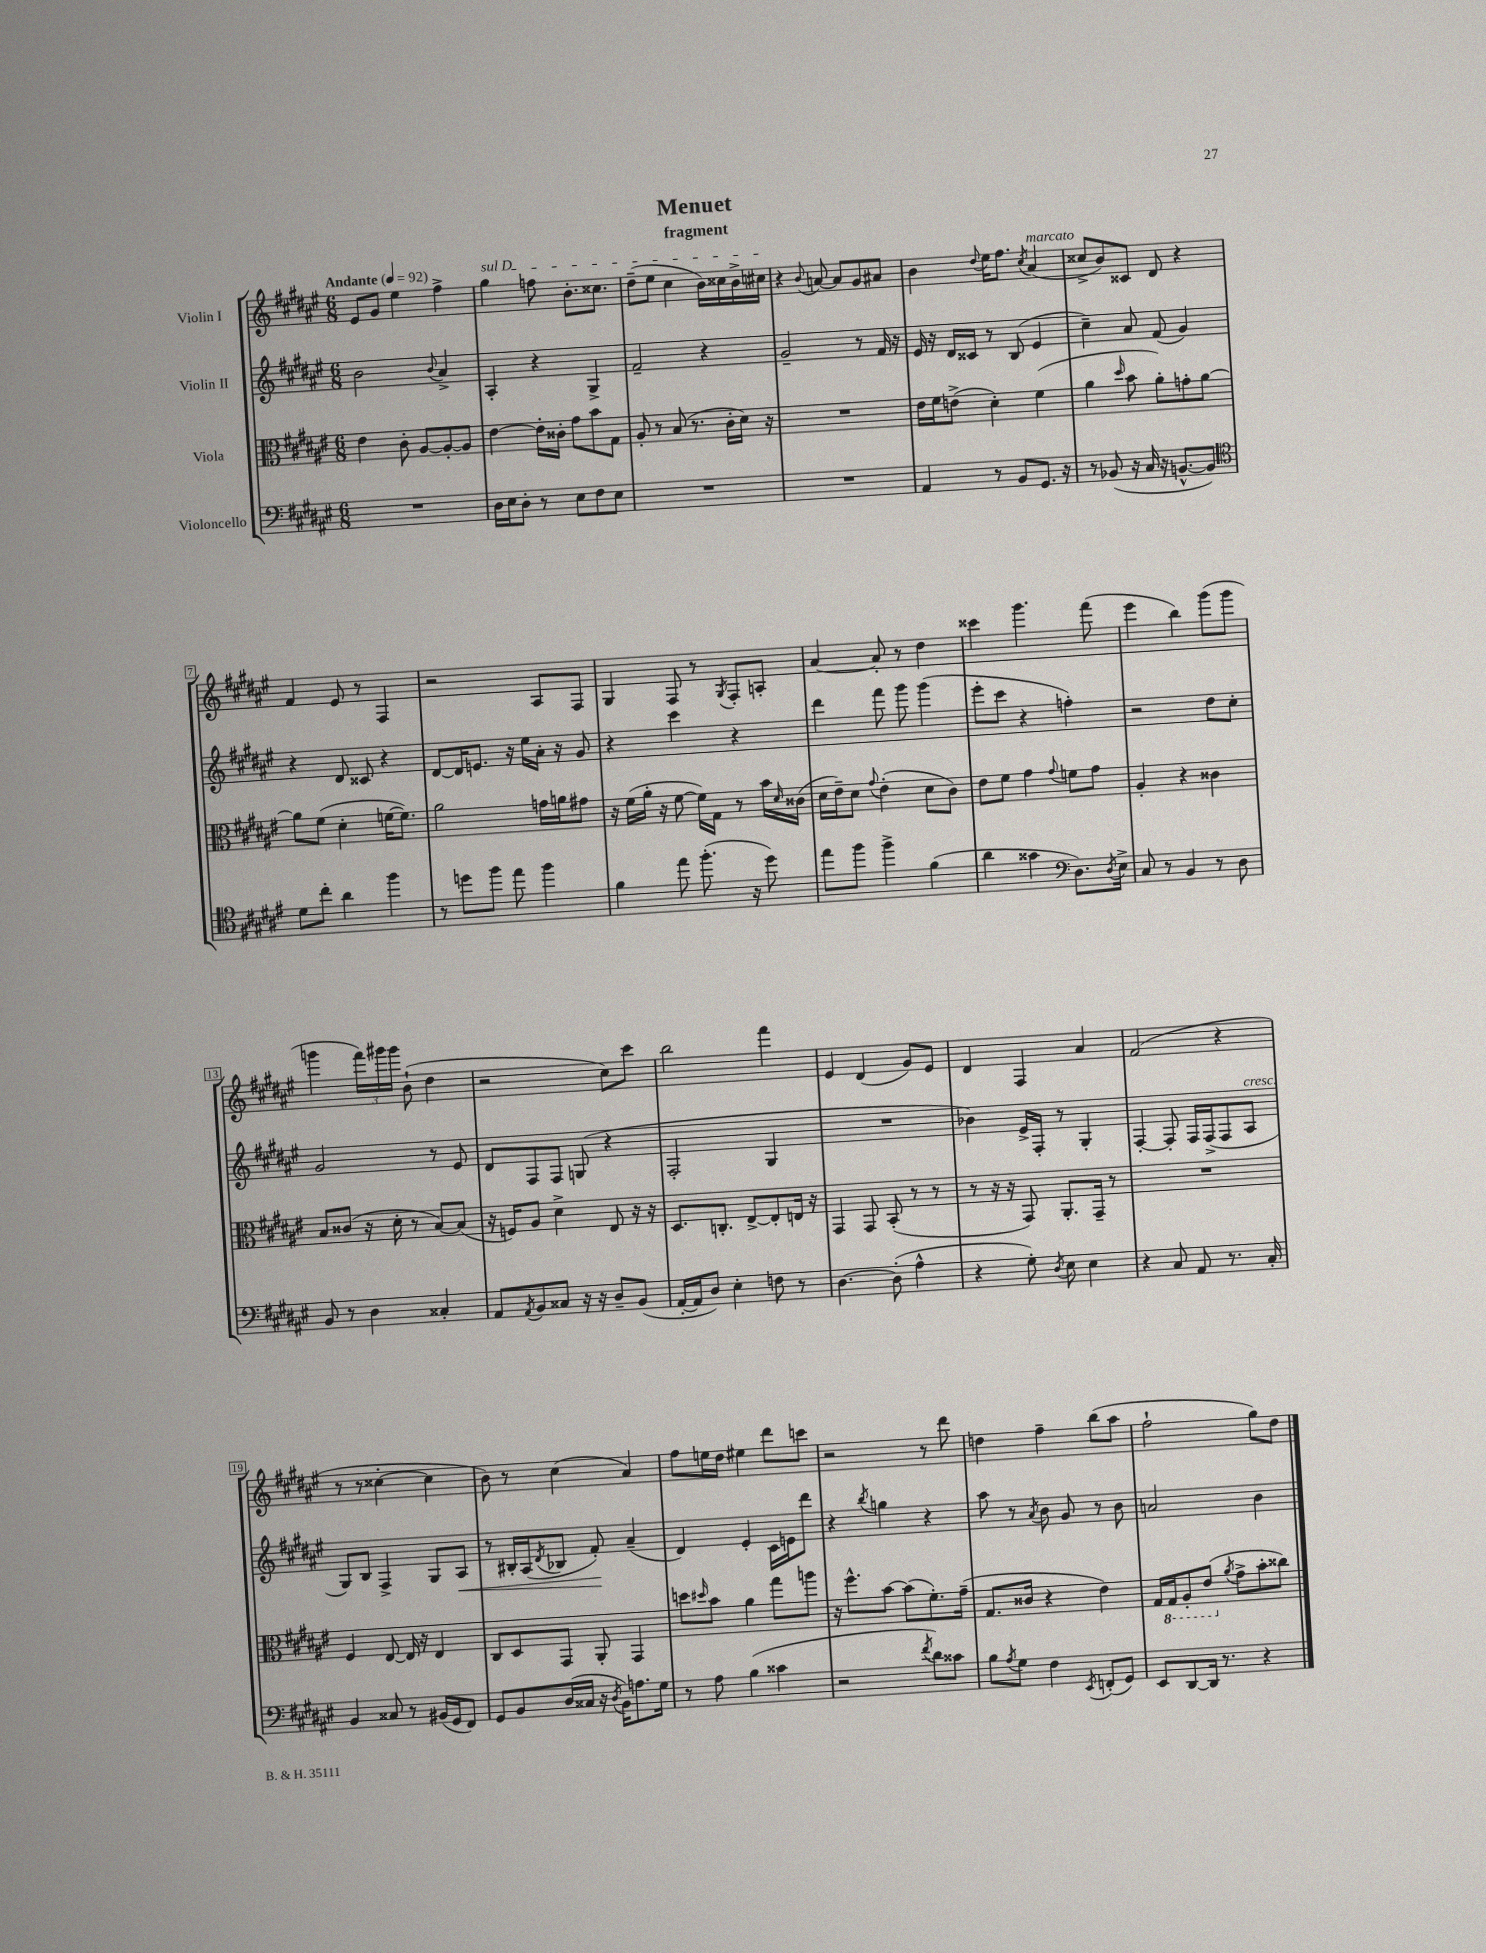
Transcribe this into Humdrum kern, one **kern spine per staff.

**kern	**kern	**kern	**dynam	**kern
*part4	*part3	*part2	*part2	*part1
*staff4	*staff3	*staff2	*staff2	*staff1
*I"Violoncello	*I"Viola	*I"Violin II	*	*I"Violin I
*clefF4	*clefC3	*clefG2	*	*clefG2
*k[f#c#g#d#a#e#]	*k[f#c#g#d#a#e#]	*k[f#c#g#d#a#e#]	*	*k[f#c#g#d#a#e#]
*M6/8	*M6/8	*M6/8	*	*M6/8
*MM92	*MM92	*MM92	*	*MM92
=1	=1	=1	=1	=1
!	!	!	!	!LO:TX:a:B:t=Andante
2.r	4e#\	2b\	.	8e#/L
.	.	.	.	8g#/J
.	8c#'\	.	.	4ee#\
.	[8A#/L	.	.	.
.	.	8qqb/	.	.
.	8A#'/_	4a#^/	.	4ff#^\
.	8A#/J]	.	.	.
=2	=2	=2	=2	=2
!	!	!	!	!LO:TX:a:i:t=sul D
16D#\LL	[4e#\	4A#'/	.	4gg#\
16E#\J	.	.	.	.
8D#'\J	.	.	.	.
8r	16e#'\LL]	4r	.	8ffn\
.	16c##X'\JJ	.	.	.
8E#\L	8g#\L	.	.	8.b'\L
8F#\	8b\	4G#^/	.	.
.	.	.	.	8.cc##X\J
8E#\J	8G#\J	.	.	.
=3	=3	=3	=3	=3
2.r	8A#'/	2f#~/	.	(8dd#~\L
.	8r	.	.	8ee#\J
.	(8B/	.	.	4cc#\
.	8.r	.	.	.
.	.	4r	.	16b\LL)
.	16c#'\LL	.	.	16cc##X\
.	16d#\JJ)	.	.	16b^\
.	16r	.	.	16cc#X\JJ
=4	=4	=4	=4	=4
2.r	2.r	2g#~/	.	4r
.	.	.	.	8qqb/
.	.	.	.	[8an/
.	.	.	.	8a/L]
.	.	8r	.	8g#/
.	.	16f#/	.	8a#X/J
.	.	16r	.	.
=5	=5	=5	=5	=5
4AA#/	16e#\LL	16e#/	.	4b\
.	16f#\J	16r	.	.
.	(8en^\J	16d#/LL	.	.
.	.	16c##X/JJ	.	.
.	.	.	.	8qqdd#/
8r	4d#'\)	8r	.	16ee#\KL
.	.	.	.	8.ff#\J
8BB/L	.	(8B/	.	.
.	.	.	.	8qcc#/
!	!	!	!	!LO:TX:a:i:t=marcato
8.GG#/J	(4f#\	4e#/	.	(4a#/
16r	.	.	.	.
=6	=6	=6	=6	=6
8r	4a#\	4cc#~\)	.	8cc##X^/L
(8BB-X/	.	.	.	8b/)
.	16qqdd#/	.	.	.
16r	8b\	8a#/	.	8c##X/J
16C#/	.	.	.	.
16r	8a#'\L)	(8f#/	.	8d#/
[8.BBn^^/L	.	.	.	.
.	8gn'\	4g#/)	.	4r
8BB/J])	[8a#\J	.	.	.
!!LO:LB:g=z
=7	=7	=7	=7	=7
*clefC4	*	*	*	*
8d#\L	8a#\L]	4r	.	4f#/
8cc#'\J	(8f#\J	.	.	.
4a#\	4d#'\	8d#/	.	8e#/
.	.	8c##X/	.	8r
4ff#\	[16fn\KL	4r	.	4F#/
.	8.f\J])	.	.	.
=8	=8	=8	=8	=8
8r	2a#\	[8d#/L	.	2r
8ddn\L	.	16d#/K]	.	.
.	.	8.en/J	.	.
8ff#\J	.	.	.	.
8ee#\	.	16r	.	.
.	.	16ee#\LL	.	.
4ff#\	16gn\LL	16a#'\JJ	.	8A#/L
.	16an\J	16r	.	.
.	8g#X\J	8g#/	.	8F#/J
=9	=9	=9	=9	=9
4f#\	16r	4r	.	4G#/
.	(16f#\LL	.	.	.
.	16a#'\JJ	.	.	.
.	16r	.	.	.
8ee#\	[8f#\	4ccc#\	.	8F#/
(8.ff#'\	16f#\LL])	.	.	8r
.	16G#\JJ	.	.	.
.	.	.	.	8qG#/
.	8r	4r	.	8F#'/L
16r	.	.	.	.
8dd#\)	16b\LL	.	.	8An'/J
.	16qqd#/	.	.	.
.	(16c##X\JJ	.	.	.
=10	=10	=10	=10	=10
8ee#\L	16d#\LL	4ddd#\	.	[4a#/
.	16e#~\J)	.	.	.
8ff#\J	8d#\J	.	.	.
.	8qqg#/	.	.	.
4ff#^\	(4e#'\	8fff#\	.	8a#'/]
.	.	8ggg#\	.	8r
(4f#\	8d#\L	(4ggg#\	.	4dd#\
.	8c#\J)	.	.	.
=11	=11	=11	=11	=11
4a#\	8e#\L	8eee#'\L	.	4ccc##X\
.	8f#\J	8ccc#\J	.	.
4g##X\	4g#\	4r	.	4.ggg#\
*clefF4	*	*	*	*
.	8qqg#/	.	.	.
8.D#\L)	8fn\L	4ffn'\)	.	.
.	8g#\J	.	.	(8fff#\
8qD#/	.	.	.	.
16E#^\Jk	.	.	.	.
=12	=12	=12	=12	=12
8C#/	4A#'/	2r	.	4eee#\
8r	.	.	.	.
4BB/	4r	.	.	4bb\)
8r	4c##X\	8dd#\L	.	(8ggg#\L
8D#\	.	8cc#'\J	.	8ggg#\J
!!LO:LB:g=z
=13	=13	=13	=13	=13
8BB/	8B/L	2g#/	.	4gggn\
8r	(8c##X/J	.	.	.
4D#\	16r	.	.	24fff#\LL)
.	.	.	.	24ggg#X\
.	16d#'\	.	.	.
.	.	.	.	24ggg#\JJ
.	8r	.	.	(8b`\
4C##X'/	[8B/L)	8r	.	4dd#\
.	(8B/J]	8e#/	.	.
=14	=14	=14	=14	=14
8AA#/L	16r	8d#/L	.	2r
.	16Fn/KL)	.	.	.
8qAA#/	.	.	.	.
8BB/	8A#/J	8F#/	.	.
8C##X/J	4d#^\	8F#/J	.	.
16r	.	(8Gn/	.	.
16r	.	.	.	.
8D#~/L	8E#/	4r	.	8cc#\L)
(8BB/J	16r	.	.	8ccc#\J
.	16r	.	.	.
=15	=15	=15	=15	=15
[16AA#'/LL	8.D#/L	2F#'/	.	2bb\
16AA#/J]	.	.	.	.
8D#/J)	.	.	.	.
.	8.Cn'/J	.	.	.
4E#'\	.	.	.	.
.	[8E#^/L	.	.	.
8Fn\	8E#'/]	4G#/	.	4fff#\
8r	16En/Jk	.	.	.
.	16r	.	.	.
=16	=16	=16	=16	=16
[4.D#\	4GG#/	2.r	.	4e#/
.	8GG#/	.	.	(4d#/
(8D#'\]	(8BB'/	.	.	.
4A#^^\	8r	.	.	8g#/L)
.	8r	.	.	8e#/J
=17	=17	=17	=17	=17
4r	8r	4b-X\)	.	4d#/
.	16r	.	.	.
.	16r	.	.	.
8G#'\)	8GG#/)	16e#^/LL	.	4F#/
.	.	16F#'/JJ	.	.
8qD#/	.	.	.	.
8E#\	8.AA#'/L	8r	.	.
4E#\	.	4G#'/	.	4a#/
.	16GG#~/Jk	.	.	.
.	8r	.	.	.
=18	=18	=18	=18	=18
4r	2.r	[4F#'/	.	(2f#/
8C#/	.	8F#'/]	.	.
8AA#/	.	16F#/LL	.	.
.	.	(16F#^/J	.	.
8.r	.	8F#/	.	4r
!	!	!LO:TX:a:i:t=cresc.	!	!
.	.	8A#/J	.	.
16C#'/	.	.	.	.
!!LO:LB:g=z
=19	=19	=19	=19	=19
4BB/	4F#/	8G#/L)	.	8r
.	.	8B/J	.	8r
8C##X/	[8E#/	4F#^/	.	[4cc##X'\
8r	16E#/]	.	.	.
.	16r	.	.	.
(16BB#X/LL	4E#/	8G#/L	.	4cc##\]
16GG#/J	.	.	.	.
!	!	!	!LO:HP:b	!
8FF#/J)	.	8A#/J	<	.
=20	=20	=20	=20	=20
8GG#/L	8C#/L	8r	.	8b\)
8BB/	8D#/	16B#X'/LL	.	8r
.	.	(16A#/J	.	.
.	.	8qd#/	.	.
(16D#/L	8GG#/J	8B-X/J	.	(4cc#\
16C##X/JJ	.	.	.	.
16r	8AA#'/	8f#'/)	.	.
8qD#/	.	.	.	.
16BB\KL)	.	.	.	.
8.An\	4GG#/	(4a#~/	[	4a#/)
16G#\Jk	.	.	.	.
=21	=21	=21	=21	=21
8r	8ddn\L	4d#/)	.	8ff#\L
.	16qqdd#X/	.	.	.
8A#\	8b\J	.	.	16een\L
.	.	.	.	16dd#\JJ
(4B\	4a#\	4e#'/	.	4ee#X\
4c##X\	8gg#\L	16c#\LL	.	8ddd#\L
.	.	16en\J	.	.
.	8aan\J	8ddd#\J	.	8cccn\J
=22	=22	=22	=22	=22
2r	16r	4r	.	2r
.	8.ff#^^\L	.	.	.
.	.	8qbb/	.	.
.	[8b\J	4ggn\	.	.
.	(8b\L]	.	.	.
8qf#/	.	.	.	.
8d#\L)	8.f#'\)	4r	.	8r
8c##X\J	.	.	.	8ddd#\
.	(16g#~\Jk	.	.	.
=23	=23	=23	=23	=23
8B\L	8.G#/L	8aa#\	.	4ddn\
8qA#/	.	.	.	.
8G#\J	.	8r	.	.
.	16c##X/Jk	.	.	.
.	.	8qa#/	.	.
4F#\	4r	8b\	.	4ff#~\
.	.	8g#/	.	.
8qEE#/	.	.	.	.
(8FFn'/L	4e#\)	8r	.	(8bb\L
8GG#/J)	.	8b\	.	8aa#\J
=24	=24	=24	=24	=24
8EE#/L	16G#/LL	2an/	.	2ff#`\
*	*8ba	*	*	*
.	16GG#/J	.	.	.
[8DD#/	8AA#'/	.	.	.
16DD#/Jk]	(8E#/J	.	.	.
8.r	.	.	.	.
*	*X8ba	*	*	*
.	8qa#/	.	.	.
.	8g#^\L	.	.	.
4r	8b'\	4b\	.	8gg#\L)
.	8cc##X\J)	.	.	8dd#\J
==	==	==	==	==
*-	*-	*-	*-	*-
